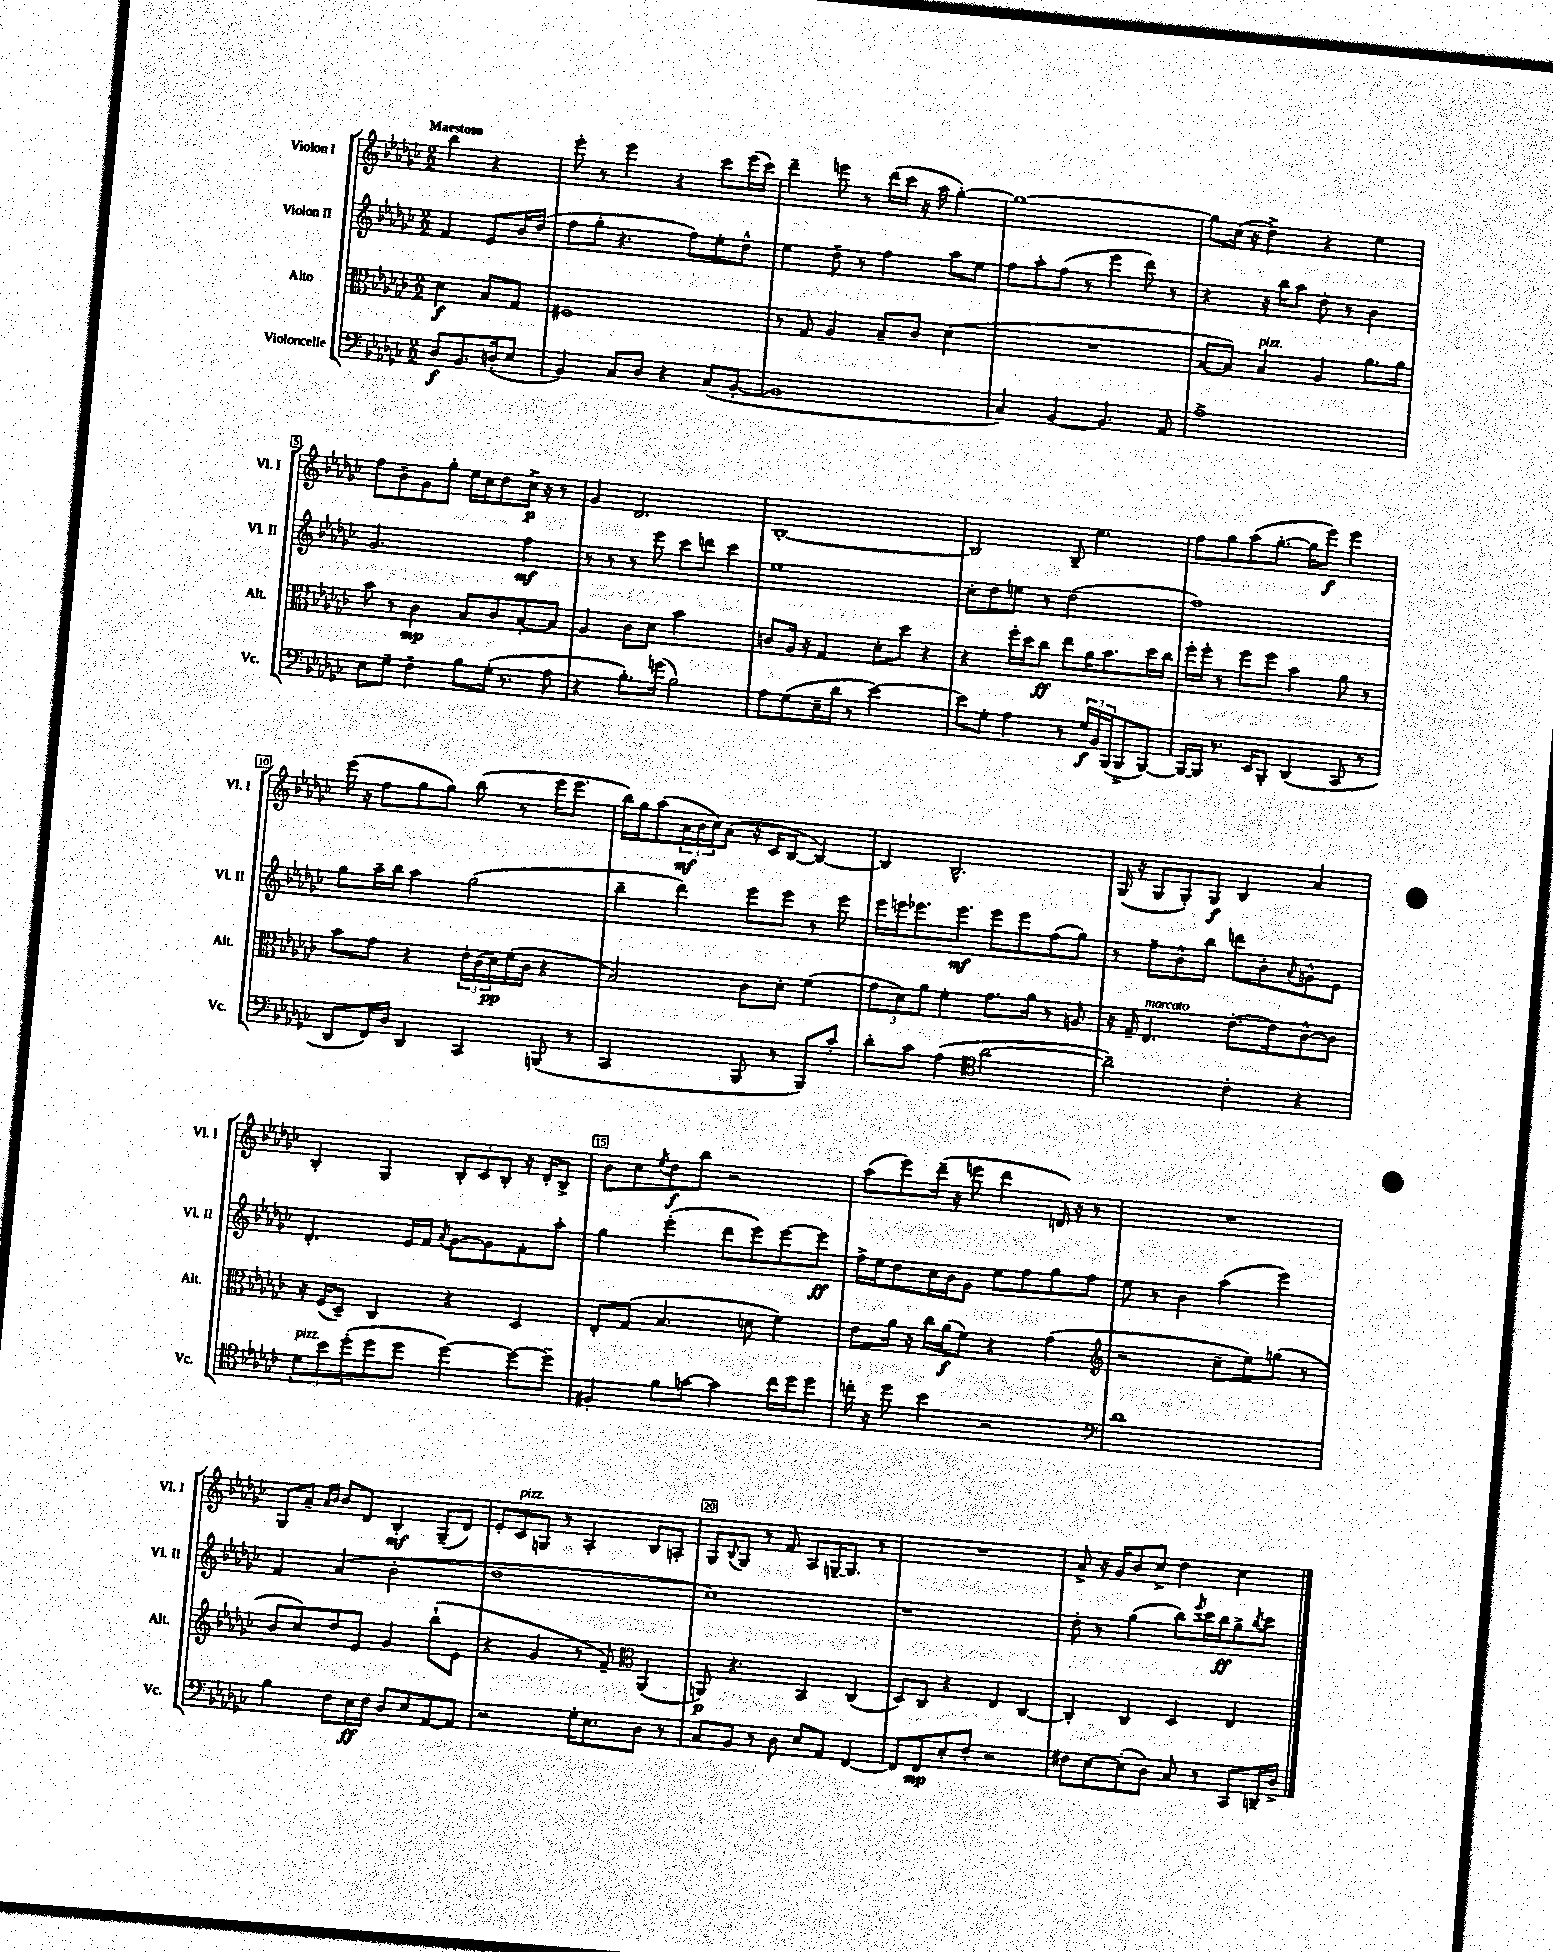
<<
\new StaffGroup <<
\new Staff = "s0" \with { instrumentName = "Violon I" shortInstrumentName = "Vl. I" } {
    \clef treble \key ges \major \numericTimeSignature \time 2/2 \partial 2 \tempo "Maestoso"
    bes''4 r4 |
    ees'''8-. r8 ees'''4 r4 ces'''8 ees'''16( ces'''16) |
    des'''4-- e'''8 r8 des'''16( ces'''16 r16 aes''16 ges''4~-.) |
    ges''1~ |
    ges''8 ces''16( r16 des''4->) r4 ees''4 |
    f''8 bes'8-- ges'8 ges''8-. ees''16 ces''16 des''8 ces''16->\p r16 r8 |
    ges'4 des'2. |
    bes1~-. |
    bes2 bes8-- ees''4. |
    f''8 ges''8 aes''8( ges''8.~-. ges''16 ees'''8\f) ees'''4 |
    ees'''16( r16 f''8 ges''8 ges''8) bes''8( r8 ees'''16 ees'''8. |
    bes''16) ges''16 aes''8( \tuplet 3/2 { aes'16\mf bes'16 ces''16) } aes'8( r16 ces'16 bes8~ bes4~) |
    bes4 bes2.-^ |
    ges16( r16 ges8 ges8-.) ges8\f bes4 aes'4 |
    bes4-. ges4 \tuplet 3/2 { bes8-. ces'8 bes8-. } r16 des'16-. bes8-> |
    bes'8 ces''8 \acciaccatura { ees''8 } des''8\f bes''8 r2 |
    aes''8( ees'''8) des'''16--( r16 e'''8 des'''4 d'16) r16 r8 |
    R1 |
    ges8 aes'8-- \grace { aes'16 bes'16 } bes'8 des'8 bes4-.\mf ges8--( des'8) |
    ees'8-. ces'8^\markup { \italic "pizz." } g8 r8 aes4-. bes8 a8-. |
    ges8 \appoggiatura { bes8 } ges8 r8 f'8 aes8 g16~-- g8. r8 |
    R1 |
    aes'8-> r16 ges'16 bes'8 ces''8-> des''4 ces''4 \bar "|." |
}
\new Staff = "s1" \with { instrumentName = "Violon II" shortInstrumentName = "Vl. II" } {
    \clef treble \key ges \major \numericTimeSignature \time 2/2 \partial 2
    f'4 ees'8 bes'16 des''16( |
    f''8 ges''8-. r4. f''8) ees''8-. des''8-^ |
    ees''4 des''8-- r8 f''4 aes''8 ees''8 |
    f''8 aes''8-. f''8( r8 ees'''4 des'''8) r8 |
    r4 r16 bes''16 aes''8 des''8-. r8 bes'4 |
    ges'2. f''4\mf |
    r8 r8 r8 ees'''8 ces'''8 d'''8 ces'''4 |
    ees''1 |
    ces''8-. des''8 e''8 r8 des''2( |
    f''1) |
    ges''8 aes''16-- bes''16 aes''4 ges''2( |
    bes''4-- des'''4) ees'''8 ees'''8 r8 ees'''8 |
    ees'''16 e'''16 ees'''8. ees'''8.\mf ees'''8 ees'''8 f''8( ges''8) |
    r8 f''8-- bes'8-^ bes''8 d'''8 bes'8-. \appoggiatura { aes'8 } g'8-^ ees'8 |
    des'4.-. ees'16 f'16 \acciaccatura { aes'8 } ges'8~ ges'8 f'8-. aes''8-. |
    ges''4 ees'''4-.( des'''8 ees'''8) ees'''8~ ees'''8\ff |
    f''16-> ees''16 des''8 ces''16 bes'16 ges'8 ees''8 f''8 ges''8 f''8 |
    ees''8 r8 bes'4 aes''4( ees'''4) |
    f'4 aes'4( bes'2-. |
    des''1 |
    ces''1) |
    r1 |
    des''8-. r8 ges''4( bes''8) \acciaccatura { ees'''8 } ces'''16 bes''16\ff ges''8-> \acciaccatura { bes''8 } ces'''8 \bar "|." |
}
\new Staff = "s2" \with { instrumentName = "Alto" shortInstrumentName = "Alt." } {
    \clef alto \key ges \major \numericTimeSignature \time 2/2 \partial 2
    des'4\f bes8 ges8 |
    fis1 |
    r8 ges8 aes4 bes8-- ces'8 des'4( |
    R1 |
    bes8~ bes8) bes4^\markup { \italic "pizz." } aes4 aes'8. aes'16 |
    bes'8 r8 ces'4\mp bes8 ces'8 bes8~-. bes8 |
    aes4 ces'8 des'8 bes'2 |
    c'8 aes16 r16 ges4 des'8-. des''8 r4 |
    r4 f''16-. des''16 ces''8\ff ees''8 aes'16 bes'8. des''16 ces''16 |
    f''16-. f''16-. r8 f''8 f''8 bes'4 aes'8 r8 |
    bes'8 ges'8 r4 \tuplet 3/2 { ees'16-. ces'16( des'16\pp) } f'16( ces'16 r4 |
    bes2) ces'8 des'8-. f'4( |
    \tuplet 3/2 { ges'8 des'8) aes'8 } f'4-. ges'8. aes'16 r8 a8 |
    r16 ges16-- ees4.^\markup { \italic "marcato" } ees'8.~-. ees'16 ces'8~-^ ces'8 |
    r16 f16( des8--) ces4 r4 des4 |
    ees8-. ges8( bes4. d'8 f'4) |
    ees'8 aes'16 r16 ces''16 aes'16\f( f'8) r4 ges'4( |
    \clef treble r2 ces''8-- ees''8) g''8( r8 |
    bes'8 ces''8) des''8 ees'8 ges'4 bes''8-!( ees'8 |
    r4 ges'4 r8 f'8--) \clef alto aes,4( |
    a,8\p) r4. bes,4 ces4( |
    des8) ces8 r4 ees4 ces4~ |
    ces4-. ces4 des4 ees4 \bar "|." |
}
\new Staff = "s3" \with { instrumentName = "Violoncelle" shortInstrumentName = "Vc." } {
    \clef bass \key ges \major \numericTimeSignature \time 2/2 \partial 2
    des8\f bes,8. d16-.( ees8 |
    bes,4) ces8 des8 r4 ces8( bes,8~-. |
    bes,1 |
    ces4) bes,4~ bes,4. aes,8 |
    aes1-> |
    ees8 ges8-- f4-- bes8 ges16-.( r8. aes8 |
    r4 bes8.-.) g'16( bes2) |
    aes8 ges8( ees16-- des'16 r8 ees'2~) |
    ees'8 ges8-. aes4 r8 \tuplet 3/2 { ges16\f bes,16 bes,,16( } bes,,8-> bes,,8~) |
    bes,,16~ bes,,16 r8. ees,16 bes,,8-. des,4( ces,8 r8 |
    des,8 f,16) des16 des,4 ces,4 b,,8( r8 |
    ces,2 bes,,8 r8 bes,,8) ces'8-. |
    des'8-. ces'8 aes4( \clef tenor aes'2~ |
    aes'2--) ces'4-. r4 |
    \tuplet 3/2 { des'8^\markup { \italic "pizz." } bes'8 des''8-.( } des''8 des''8 des''4~) des''8~ des''8-- |
    fis4-. f'8 g'8~ g'4 ces''16 des''16 des''8 |
    c''16-. r16 des''8 bes'4 r2 |
    \clef bass des'1 |
    bes4 f8 ees16\ff f16 des8 ees8 aes,8~ aes,8 |
    r2 ges16-. ees8. des8 r8 |
    ces8 bes,8 r8 des8 ees8 aes,8 f,4~ |
    f,8 f,8\mp ees8-. f8-. r2 |
    fis8 ees8~ ees8-.( des8) ces8 r8 ces,8 d,16-- des16-> \bar "|." |
}
>>
>>
\layout { \context { \Score \override BarNumber.break-visibility = ##(#f #t #t) barNumberVisibility = #(every-nth-bar-number-visible 5) \override BarNumber.stencil = #(make-stencil-boxer 0.1 0.3 ly:text-interface::print) } }
